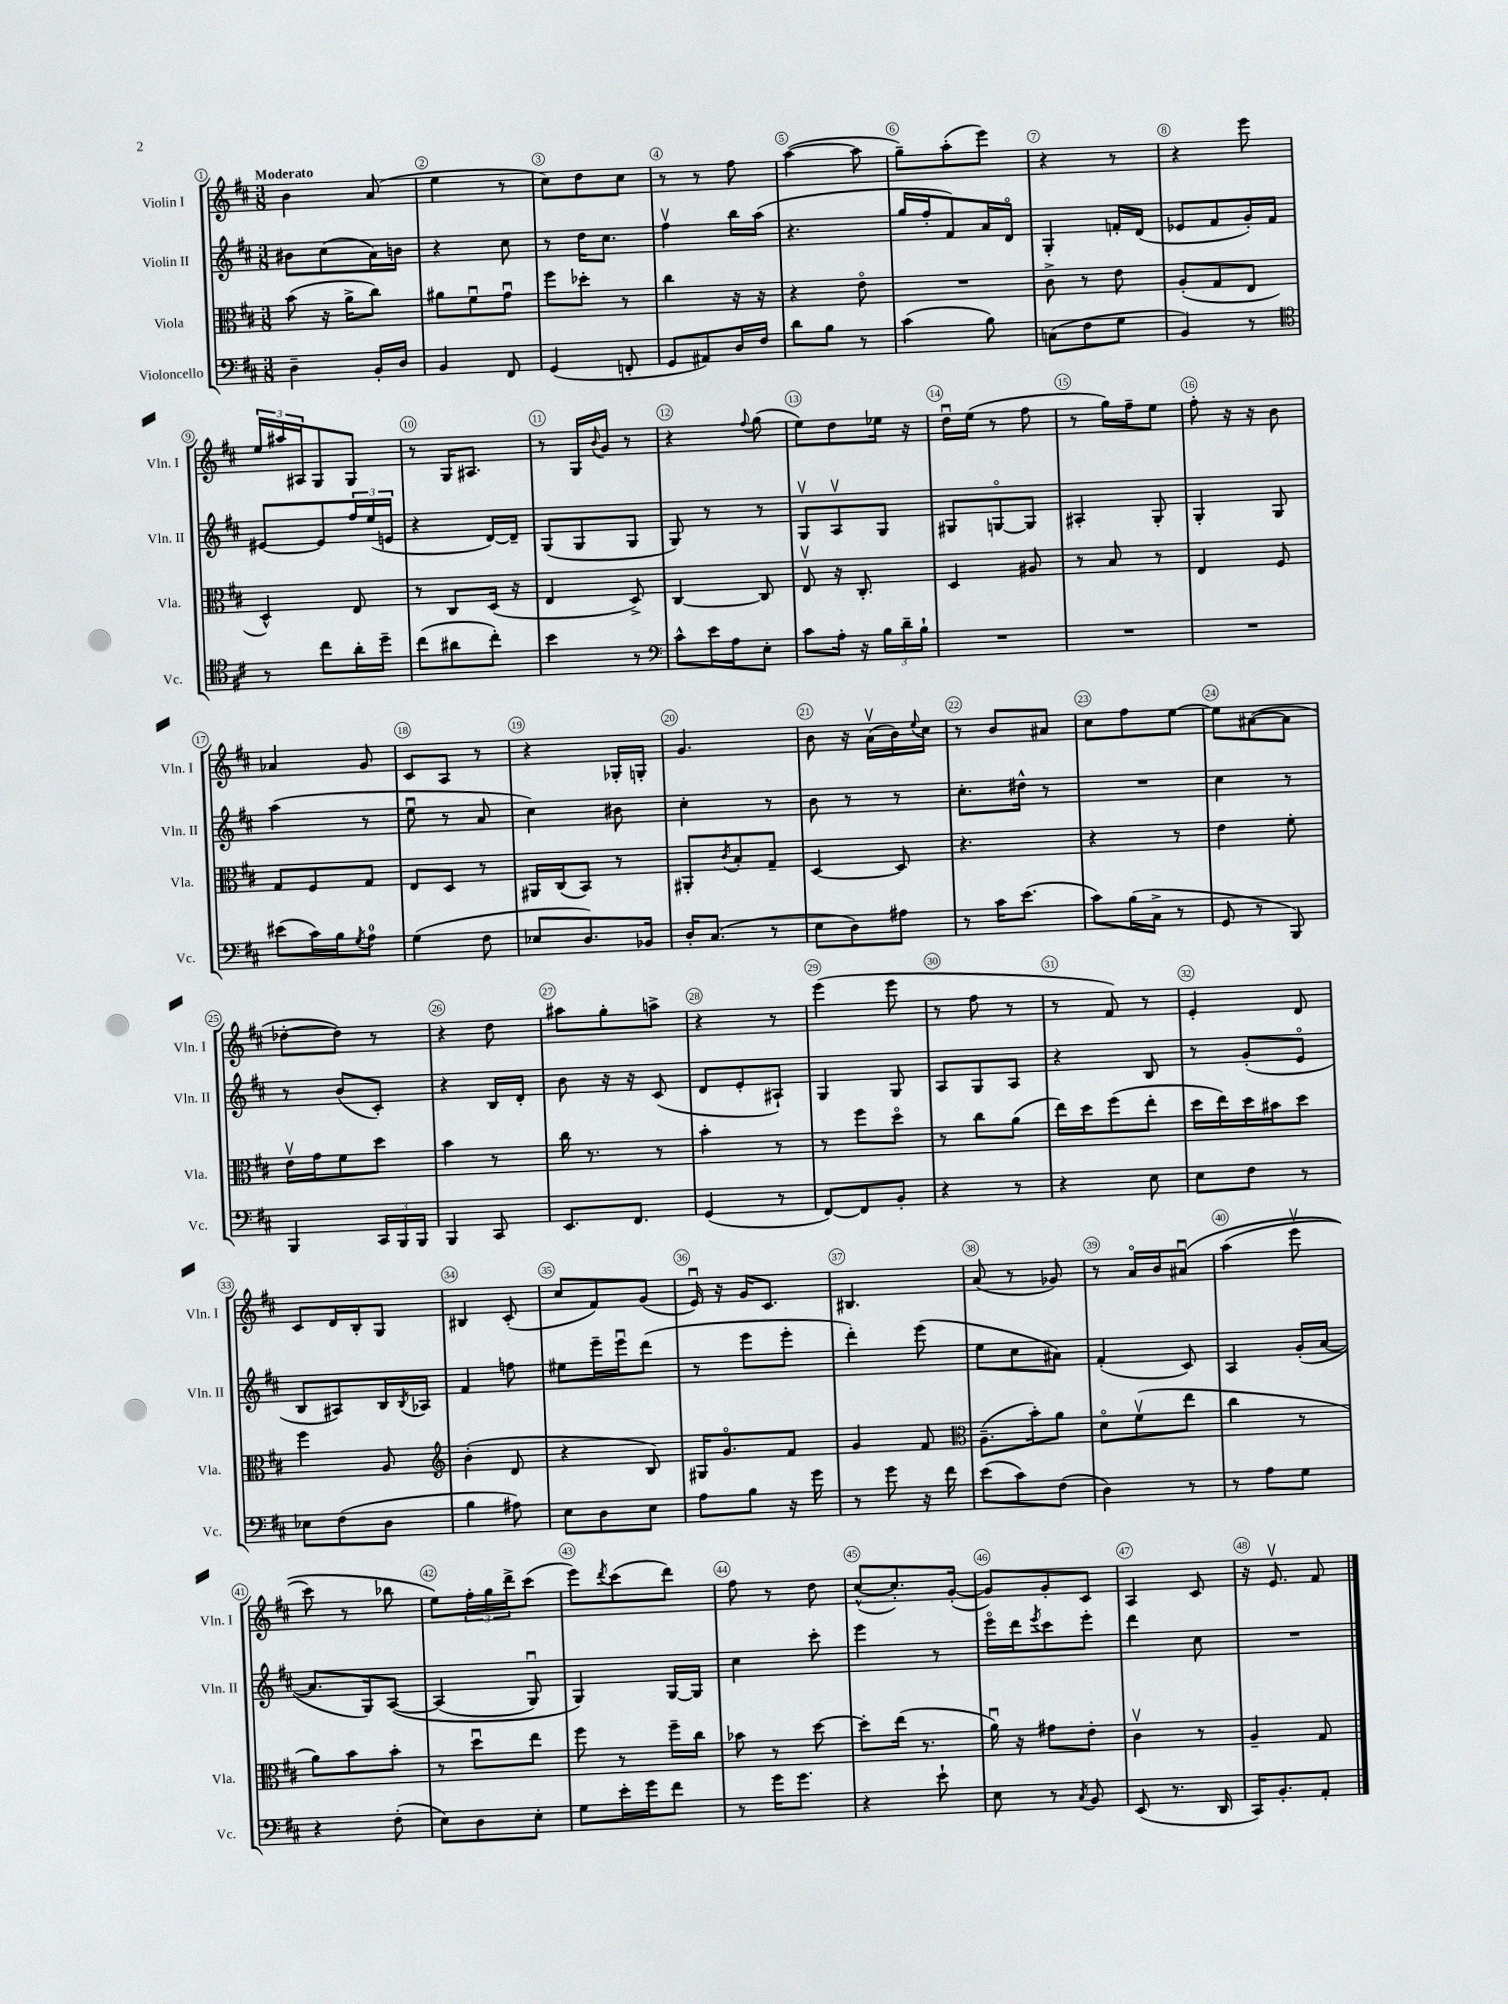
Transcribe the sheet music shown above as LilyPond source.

<<
\new StaffGroup <<
\new Staff = "s0" \with { instrumentName = "Violin I" shortInstrumentName = "Vln. I" } {
    \clef treble \key d \major \numericTimeSignature \time 3/8 \tempo "Moderato"
    b'4 a'8( |
    e''4 r8 |
    cis''8) d''8 cis''8 |
    r8 r8 fis''8 |
    a''4~( a''8 |
    g''8--) a''8-.( e'''8) |
    r4 r8 |
    r4 e'''8 |
    \tuplet 3/2 { e''16 ais''16 ais16 } g8 g8 |
    r8 g16 ais8. |
    r8 g16 \appoggiatura { b'8 } g'16 r8 |
    r4 \appoggiatura { fis''8 } g''8( |
    e''8) d''8 ees''16 r16 |
    d''16\downbow e''16( r8 fis''8 |
    r8 g''16) fis''16-- e''8 |
    fis''8-. r16 r16 b'8 |
    aes'4 g'8 |
    cis'8 a8 r8 |
    r4 ges16-. g16-. |
    g'4. |
    b'8 r16 a'16\upbow( b'16) \appoggiatura { e''8 } cis''16 |
    r8 b'8 ais'8 |
    cis''8 fis''8 e''8~ |
    e''8 ais'8~( ais'8 |
    des''8~-. des''8) r8 |
    r4 d''8 |
    ais''8 g''8-. a''8-> |
    r4 r8 |
    e'''4( e'''8 |
    r8 fis''8 r8 |
    r8 fis'8) r8 |
    e'4-. d'8 |
    cis'8 d'16 b16-. g8 |
    bis4 cis'8-.( |
    cis''8 fis'8) g'8( |
    e'16\downbow) r16 g'16 cis'8. |
    bis4. |
    a'8( r8 ges'8) |
    r8 a'16\flageolet b'16 ais'8\downbow\( |
    a''4( e'''8\upbow |
    cis'''8) r8 bes''8 |
    e''8\) \tuplet 3/2 { fis''16-. g''16 d'''16-> } cis'''8( |
    e'''8) \acciaccatura { d'''8 } cis'''8( d'''8) |
    fis''8 r8 d''8 |
    cis''8~-^( cis''8.-.) g'16~-.( |
    g'8) g'8-. cis'8 |
    a4 cis'8 |
    r16 e'8.\upbow fis'8 \bar "|." |
}
\new Staff = "s1" \with { instrumentName = "Violin II" shortInstrumentName = "Vln. II" } {
    \clef treble \key d \major \numericTimeSignature \time 3/8
    bis'8 cis''8( a'16) b'16 |
    r4 cis''8 |
    r8 d''16 cis''8. |
    fis''4\upbow b''16 a''16( |
    r4. |
    g''16 fis''16-. fis'8) a'16 d'16\flageolet |
    g4-. f'16-. d'16( |
    ees'8 fis'8 g'16-.) fis'16 |
    eis'8~ eis'8 \tuplet 3/2 { fis''16 e''16( e'16 } |
    r4 d'16~) d'16-- |
    g8( g8 g8 |
    g8) r8 r8 |
    g8\upbow a8\upbow g8 |
    gis8 g8~\flageolet g8 |
    ais4-. g8-. |
    g4-. g8 |
    a''4( r8 |
    e''8\downbow r8 a'8 |
    cis''4) bis'8 |
    cis''4-. r8 |
    b'8 r8 r8 |
    cis''8.-. dis''16-^ r8 |
    R4. |
    cis''4 r8 |
    r8 b'8( cis'8-.) |
    r4 b16 d'16-. |
    b'8 r16 r16 cis'8( |
    d'8 e'8-. ais8-!) |
    g4 g8 |
    a8 g8 a8 |
    r4 b8 |
    r8 g'8-.( e'8\flageolet |
    b8 ais8) b16 \acciaccatura { b8 } aes16 |
    fis'4 f''8 |
    eis''8 e'''16-- e'''16\downbow d'''8( |
    r8 e'''8 e'''8-. |
    d'''4-.) e'''8( |
    e''8 cis''8 ais'8) |
    fis'4-.( cis'8) |
    a4 g'16-.( a'16~ |
    a'8. g16) a8~\( |
    a4( g8\downbow) |
    g4\) g16~ g16 |
    cis''4 cis'''8-. |
    e'''4 r8 |
    e'''16\flageolet d'''16 \acciaccatura { e'''8 } cis'''8 e'''8-. |
    d'''4 cis''8 |
    R4. \bar "|." |
}
\new Staff = "s2" \with { instrumentName = "Viola" shortInstrumentName = "Vla." } {
    \clef alto \key d \major \numericTimeSignature \time 3/8
    b'8( r16 a'16-> cis''8) |
    ais'8 fis'8\downbow g'8\downbow |
    fis''8 des''8-. r8 |
    cis''4 r16 r16 |
    r4 e'8\flageolet |
    R4. |
    cis'8-> r8 e'8 |
    a8-.( g8 e8 |
    d4-^) e8 |
    r8 cis8 d16( r16 |
    e4 d8->) |
    cis4~ cis8 |
    e8\upbow r16 cis8.-. |
    d4 ais8 |
    r8 b8 r8 |
    e4 fis8 |
    g8 fis8 g8 |
    e8 d8 r8 |
    ais,16 cis16( b,8) r8 |
    ais,8-. \acciaccatura { cis'8 } b8-. g8-- |
    d4~ d8 |
    r4. |
    r4 r8 |
    e'4 fis'8-. |
    e'16\upbow g'16 fis'8 d''8 |
    b'4 r8 |
    cis''16 r8. r8 |
    b'4-. r8 |
    r8 fis''8 d''8\flageolet |
    r8 cis''8 a'8( |
    e''16) d''16 fis''8( e''8-. |
    d''16 e''16) d''16 bis'16 d''8 |
    fis''4 a8 |
    \clef treble b'4-.( d'8 |
    r4 b8) |
    gis16 g'8.\flageolet fis'8 |
    g'4 fis'8 |
    \clef alto a8.--( b'16-.) a'8 |
    d'8\flageolet fis'8\upbow( e''8 |
    cis''4 r8 |
    a'8) b'8 b'8-. |
    r8 d''8\downbow e''8 |
    fis''8 r8 fis''16-- cis''16 |
    bes'8 r8 d''8~ |
    d''8-. e''16( r8. |
    a'16\downbow) r16 gis'8 e'8-. |
    cis'4\upbow r8 |
    a4-- g8 \bar "|." |
}
\new Staff = "s3" \with { instrumentName = "Violoncello" shortInstrumentName = "Vc." } {
    \clef bass \key d \major \numericTimeSignature \time 3/8
    d4-- b,16-. d16 |
    b,4 fis,8 |
    g,4( f,8-. |
    g,8 ais,8) d16 fis16 |
    d'8 b8 r8 |
    cis'4( b8) |
    c8( fis8 g8 |
    b,4) r8 |
    \clef tenor r8 cis''8 a'16-. d''16-- |
    cis''8( ais'8 cis''8-.) |
    b'4 r8 |
    \clef bass cis'8-^ e'16 a16 e8-. |
    cis'8 a16-. r16 \tuplet 3/2 { b16 d'16-- b16-! } |
    R4. |
    R4. |
    R4. |
    eis'8( cis'16) b16 \acciaccatura { g8 } a8-0 |
    g4( fis8 |
    ees8 d8.) bes,16 |
    d16-. cis8.( r8 |
    e8 d8) ais8 |
    r8 cis'16 e'8.( |
    cis'8) b16( cis16-> r8 |
    g,8 r8 b,,8) |
    b,,4 \tuplet 3/2 { cis,16 b,,16 b,,16 } |
    b,,4 cis,8 |
    e,8. fis,8. |
    g,4( r8 |
    fis,8~) fis,8 b,8-. |
    r4 r8 |
    r4 e8 |
    e8 fis8 r8 |
    ees8 fis8( d8 |
    b4 ais8) |
    e8 d8 e8 |
    a8 b8 r16 g'16 |
    r8 g'8 r16 fis'16 |
    e'8( cis'8) fis8( |
    d4) r8 |
    r8 a8 g8 |
    r4 fis8-.( |
    e8) d8 e8-. |
    g8 e'16-. g'16 fis'8 |
    r8 g'16 g'8. |
    r4 e'8-! |
    e8 r8 \acciaccatura { cis8 } b,8 |
    e,8( r8. d,16 |
    cis,16) b,8.-. a,8-. \bar "|." |
}
>>
>>
\layout { \context { \Score \override BarNumber.break-visibility = ##(#f #t #t) barNumberVisibility = #all-bar-numbers-visible \override BarNumber.stencil = #(make-stencil-circler 0.1 0.3 ly:text-interface::print) } }
